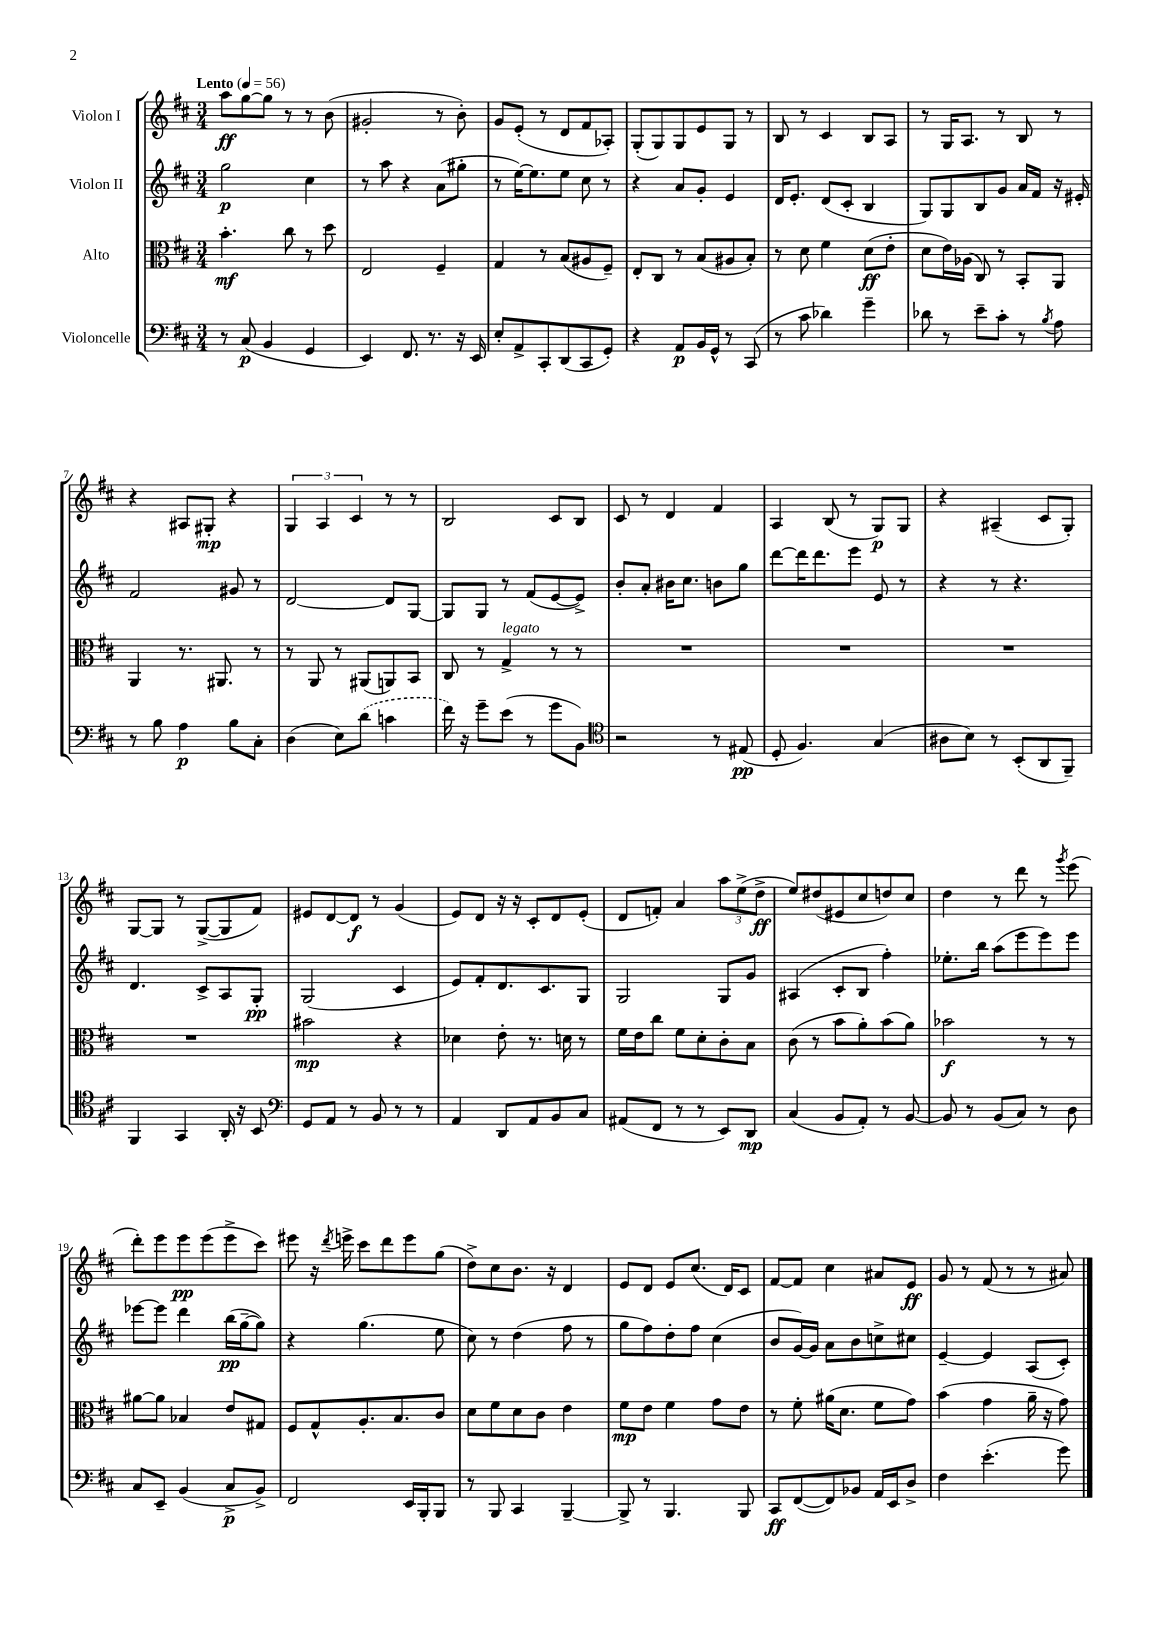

**kern	**dynam	**kern	**dynam	**kern	**dynam	**kern	**dynam
*part4	*part4	*part3	*part3	*part2	*part2	*part1	*part1
*staff4	*staff4	*staff3	*staff3	*staff2	*staff2	*staff1	*staff1
*I"Violoncelle	*	*I"Alto	*	*I"Violon II	*	*I"Violon I	*
*clefF4	*	*clefC3	*	*clefG2	*	*clefG2	*
*k[f#c#]	*	*k[f#c#]	*	*k[f#c#]	*	*k[f#c#]	*
*M3/4	*	*M3/4	*	*M3/4	*	*M3/4	*
*MM56	*	*MM56	*	*MM56	*	*MM56	*
=1	=1	=1	=1	=1	=1	=1	=1
!	!	!	!	!	!	!LO:TX:a:B:t=Lento	!
8r	.	4.b'\	mf	2gg\	p	8aa\L	ff
(8C#/	p	.	.	.	.	[8gg\	.
4BB/	.	.	.	.	.	8gg\J]	.
.	.	8cc#\	.	.	.	8r	.
4GG/	.	8r	.	4cc#\	.	8r	.
.	.	8dd\	.	.	.	(8b\	.
=2	=2	=2	=2	=2	=2	=2	=2
4EE/)	.	2E/	.	8r	.	2g#X'/	.
.	.	.	.	8aa\	.	.	.
8.FF#/	.	.	.	4r	.	.	.
8.r	.	.	.	.	.	.	.
.	.	4F#~/	.	(8a\L	.	8r	.
16r	.	.	.	8gg#X'\J	.	8b'\)	.
16EE/	.	.	.	.	.	.	.
=3	=3	=3	=3	=3	=3	=3	=3
8E'/L	.	4G/	.	8r	.	8g/L	.
8AA^/	.	.	.	[16ee\KL)	.	(8e'/J	.
.	.	.	.	8.ee\]	.	.	.
8CC#'/	.	8r	.	.	.	8r	.
(8DD/	.	(8B/L	.	8ee\J	.	8d/L	.
8CC#/	.	8A#X/	.	8cc#\	.	8f#/	.
8GG'/J)	.	8F#~/J)	.	8r	.	8A-X'/J)	.
=4	=4	=4	=4	=4	=4	=4	=4
4r	.	8E'/L	.	4r	.	(8G'/L	.
.	.	8C#/J	.	.	.	8G/)	.
8AA/L	p	8r	.	8a/L	.	8G/	.
16BB/L	.	(8B/L	.	8g'/J	.	8e/	.
16GG^^/JJ	.	.	.	.	.	.	.
8r	.	8A#X/	.	4e/	.	8G/J	.
(8CC#/	.	8B'/J)	.	.	.	8r	.
=5	=5	=5	=5	=5	=5	=5	=5
8r	.	8r	.	16d/KL	.	8B/	.
.	.	.	.	8.e'/J	.	.	.
8c#\	.	8d\	.	.	.	8r	.
4d-X\)	.	4f#\	.	(8d/L	.	4c#/	.
.	.	.	.	8c#'/J	.	.	.
4g~\	.	(8d\L	ff	4B/	.	8B/L	.
.	.	8e'\J	.	.	.	8A/J	.
=6	=6	=6	=6	=6	=6	=6	=6
8d-X\	.	8d\L	.	8G/L)	.	8r	.
8r	.	16e\L)	.	8G/	.	16G/KL	.
.	.	(16A-X\JJ	.	.	.	8.A/J	.
8e~\L	.	8C#/)	.	8B/	.	.	.
8c#'\J	.	8r	.	8g/J	.	8r	.
8r	.	8BB'/L	.	16a/LL	.	8B/	.
.	.	.	.	16f#/JJ	.	.	.
8qB/	.	.	.	.	.	.	.
8A\	.	8AA/J	.	16r	.	8r	.
.	.	.	.	16e#X'/	.	.	.
!!LO:LB:g=z
=7	=7	=7	=7	=7	=7	=7	=7
8r	.	4AA/	.	2f#/	.	4r	.
8B\	.	.	.	.	.	.	.
4A\	p	8.r	.	.	.	8A#X/L	.
.	.	.	.	.	.	8G#X'/J	mp
.	.	8.AA#X/	.	.	.	.	.
8B\L	.	.	.	8g#X/	.	4r	.
8C#'\J	.	8r	.	8r	.	.	.
=8	=8	=8	=8	=8	=8	=8	=8
(4D\	.	8r	.	[2d/	.	6G/	.
.	.	8AA/	.	.	.	.	.
.	.	.	.	.	.	6A/	.
8E\L)	.	8r	.	.	.	.	.
.	.	.	.	.	.	6c#/	.
(8d\J	.	(8AA#X/L	.	.	.	.	.
4cn\	.	8AAn/)	.	8d/L]	.	8r	.
.	.	8BB/J	.	[8G/J	.	8r	.
=9	=9	=9	=9	=9	=9	=9	=9
16f#\)	.	8C#/	.	8G/L]	.	2B/	.
16r	.	.	.	.	.	.	.
8g~\L	.	8r	.	8G/J	.	.	.
!	!	!LO:TX:a:i:t=legato	!	!	!	!	!
(8e\J	.	4G^/	.	8r	.	.	.
8r	.	.	.	(8f#/L	.	.	.
8g\L	.	8r	.	[8e/	.	8c#/L	.
8BB\J)	.	8r	.	8e^/J])	.	8B/J	.
=10	=10	=10	=10	=10	=10	=10	=10
*clefC4	*	*	*	*	*	*	*
2r	.	2.r	.	8b'/L	.	8c#/	.
.	.	.	.	8a'/J	.	8r	.
.	.	.	.	16b#X\KL	.	4d/	.
.	.	.	.	8.cc#\J	.	.	.
8r	.	.	.	8bn\L	.	4f#/	.
(8E#X/	pp	.	.	8gg\J	.	.	.
=11	=11	=11	=11	=11	=11	=11	=11
8D'/	.	2.r	.	[8ddd\L	.	4A/	.
4.F#/)	.	.	.	16ddd\K]	.	.	.
.	.	.	.	8.ddd\	.	.	.
.	.	.	.	.	.	(8B/	.
.	.	.	.	8eee\J	.	8r	.
(4G/	.	.	.	8e/	.	8G/L)	p
.	.	.	.	8r	.	8G/J	.
=12	=12	=12	=12	=12	=12	=12	=12
8A#X\L	.	2.r	.	4r	.	4r	.
8B\J)	.	.	.	.	.	.	.
8r	.	.	.	8r	.	(4A#X~/	.
(8BB'/L	.	.	.	4.r	.	.	.
8AA/	.	.	.	.	.	8c#/L	.
8FF#~/J)	.	.	.	.	.	8G'/J)	.
!!LO:LB:g=z
=13	=13	=13	=13	=13	=13	=13	=13
4FF#/	.	2.r	.	4.d/	.	[8G/L	.
.	.	.	.	.	.	8G/J]	.
4GG/	.	.	.	.	.	8r	.
.	.	.	.	8c#^/L	.	([8G^/L	.
16AA'/	.	.	.	8A/	.	8G/]	.
16r	.	.	.	.	.	.	.
8BB/	.	.	.	8G'/J	pp	8f#/J)	.
=14	=14	=14	=14	=14	=14	=14	=14
*clefF4	*	*	*	*	*	*	*
8GG/L	.	2b#X\	mp	(2G/	.	8e#X/L	.
8AA/J	.	.	.	.	.	[8d/	.
8r	.	.	.	.	.	8d/J]	f
8BB/	.	.	.	.	.	8r	.
8r	.	4r	.	4c#/	.	(4g/	.
8r	.	.	.	.	.	.	.
=15	=15	=15	=15	=15	=15	=15	=15
4AA/	.	4d-X\	.	8e/L)	.	8e/L)	.
.	.	.	.	8f#'/	.	8d/J	.
8DD/L	.	8e'\	.	8.d/	.	16r	.
.	.	.	.	.	.	16r	.
8AA/	.	8.r	.	.	.	8c#'/L	.
.	.	.	.	8.c#/	.	.	.
8BB/	.	.	.	.	.	8d/	.
.	.	16dn\	.	.	.	.	.
8C#/J	.	8r	.	8G/J	.	(8e'/J	.
=16	=16	=16	=16	=16	=16	=16	=16
(8AA#X/L	.	16f#\LL	.	2G/	.	8d/L	.
.	.	16e\J	.	.	.	.	.
8FF#/J	.	8cc#\J	.	.	.	8fn'/J)	.
8r	.	8f#\L	.	.	.	4a/	.
8r	.	8d'\	.	.	.	.	.
8EE/L)	.	8c#'\	.	8G/L	.	12aa\L	.
.	.	.	.	.	.	(12ee^\	.
8DD/J	mp	8B\J	.	8g/J	.	.	.
.	.	.	.	.	.	12dd^\J	ff
=17	=17	=17	=17	=17	=17	=17	=17
(4C#/	.	(8c#\	.	(4A#X/	.	8ee/L)	.
.	.	8r	.	.	.	(8dd#X/	.
8BB/L	.	8b\L	.	8c#'/L	.	8e#X/	.
8AA'/J)	.	8a'\)	.	8B/J	.	8cc#/	.
8r	.	(8b\	.	4ff#'\)	.	8ddn/)	.
[8BB/	.	8a\J)	.	.	.	8cc#/J	.
=18	=18	=18	=18	=18	=18	=18	=18
8BB/]	.	2b-X\	f	8.ee-X'\L	.	4dd\	.
8r	.	.	.	.	.	.	.
.	.	.	.	16bb\Jk	.	.	.
(8BB/L	.	.	.	(8aa\L	.	8r	.
8C#/J)	.	.	.	8eee\	.	8ddd\	.
8r	.	8r	.	8eee\)	.	8r	.
.	.	.	.	.	.	8qggg/	.
8D\	.	8r	.	8eee\J	.	(8eee\	.
!!LO:LB:g=z
=19	=19	=19	=19	=19	=19	=19	=19
8C#/L	.	[8a#X\L	.	[8eee-X\L	.	8ddd'\L)	.
8EE~/J	.	8a#\J]	.	8eee-\J]	.	8eee\	.
(4BB/	.	4B-X/	.	4ddd\	.	8eee\	pp
.	.	.	.	.	.	(8eee\	.
8C#^/L	p	8e/L	.	(16bb\LL	pp	8eee^\	.
.	.	.	.	[16gg~\J	.	.	.
8BB^/J)	.	8G#X/J	.	8gg\J])	.	8ccc#\J)	.
=20	=20	=20	=20	=20	=20	=20	=20
2FF#/	.	8F#/L	.	4r	.	8eee#X\	.
.	.	8G^^/	.	.	.	16r	.
.	.	.	.	.	.	8qddd/	.
.	.	.	.	.	.	16eeen^\	.
.	.	8.A'/	.	(4.gg\	.	8ccc#\L	.
.	.	.	.	.	.	8ddd\	.
.	.	8.B/	.	.	.	.	.
16EE/LL	.	.	.	.	.	8eee\	.
16BBB'/J	.	.	.	.	.	.	.
8BBB/J	.	8c#/J	.	8ee\	.	(8gg\J	.
=21	=21	=21	=21	=21	=21	=21	=21
8r	.	8d\L	.	8cc#\)	.	8dd^\L)	.
8BBB/	.	8f#\	.	8r	.	8cc#\	.
4CC#/	.	8d\	.	(4dd\	.	8.b\J	.
.	.	8c#\J	.	.	.	.	.
.	.	.	.	.	.	16r	.
[4BBB~/	.	4e\	.	8ff#\	.	4d/	.
.	.	.	.	8r	.	.	.
=22	=22	=22	=22	=22	=22	=22	=22
8BBB^/]	.	8f#\L	mp	8gg\L	.	8e/L	.
8r	.	8e\J	.	8ff#\)	.	8d/J	.
4.BBB/	.	4f#\	.	8dd'\	.	8e/L	.
.	.	.	.	8ff#\J	.	(8.cc#/J	.
.	.	8g\L	.	(4cc#\	.	.	.
.	.	.	.	.	.	16d/KL)	.
8BBB/	.	8e\J	.	.	.	8c#/J	.
=23	=23	=23	=23	=23	=23	=23	=23
8CC#/L	ff	8r	.	8b/L	.	[8f#/L	.
([8FF#/	.	8f#'\	.	[16g/L)	.	8f#/J]	.
.	.	.	.	16g/JJ]	.	.	.
8FF#/])	.	(16a#X\KL	.	8a\L	.	4cc#\	.
.	.	8.d\J	.	.	.	.	.
8BB-X/J	.	.	.	8b\	.	.	.
16AA/LL	.	8f#\L	.	8ccn^\	.	8a#X/L	.
16EE/J	.	.	.	.	.	.	.
8D^/J	.	8g\J)	.	8cc#X\J	.	8e/J	ff
=24	=24	=24	=24	=24	=24	=24	=24
4F#\	.	(4b\	.	[4e~/	.	8g/	.
.	.	.	.	.	.	8r	.
(4.e'\	.	4g\	.	4e/]	.	(8f#/	.
.	.	.	.	.	.	8r	.
.	.	16a~\	.	(8A/L	.	8r	.
.	.	16r	.	.	.	.	.
8g\)	.	8g\)	.	8c#'/J)	.	8a#X/)	.
==	==	==	==	==	==	==	==
*-	*-	*-	*-	*-	*-	*-	*-
